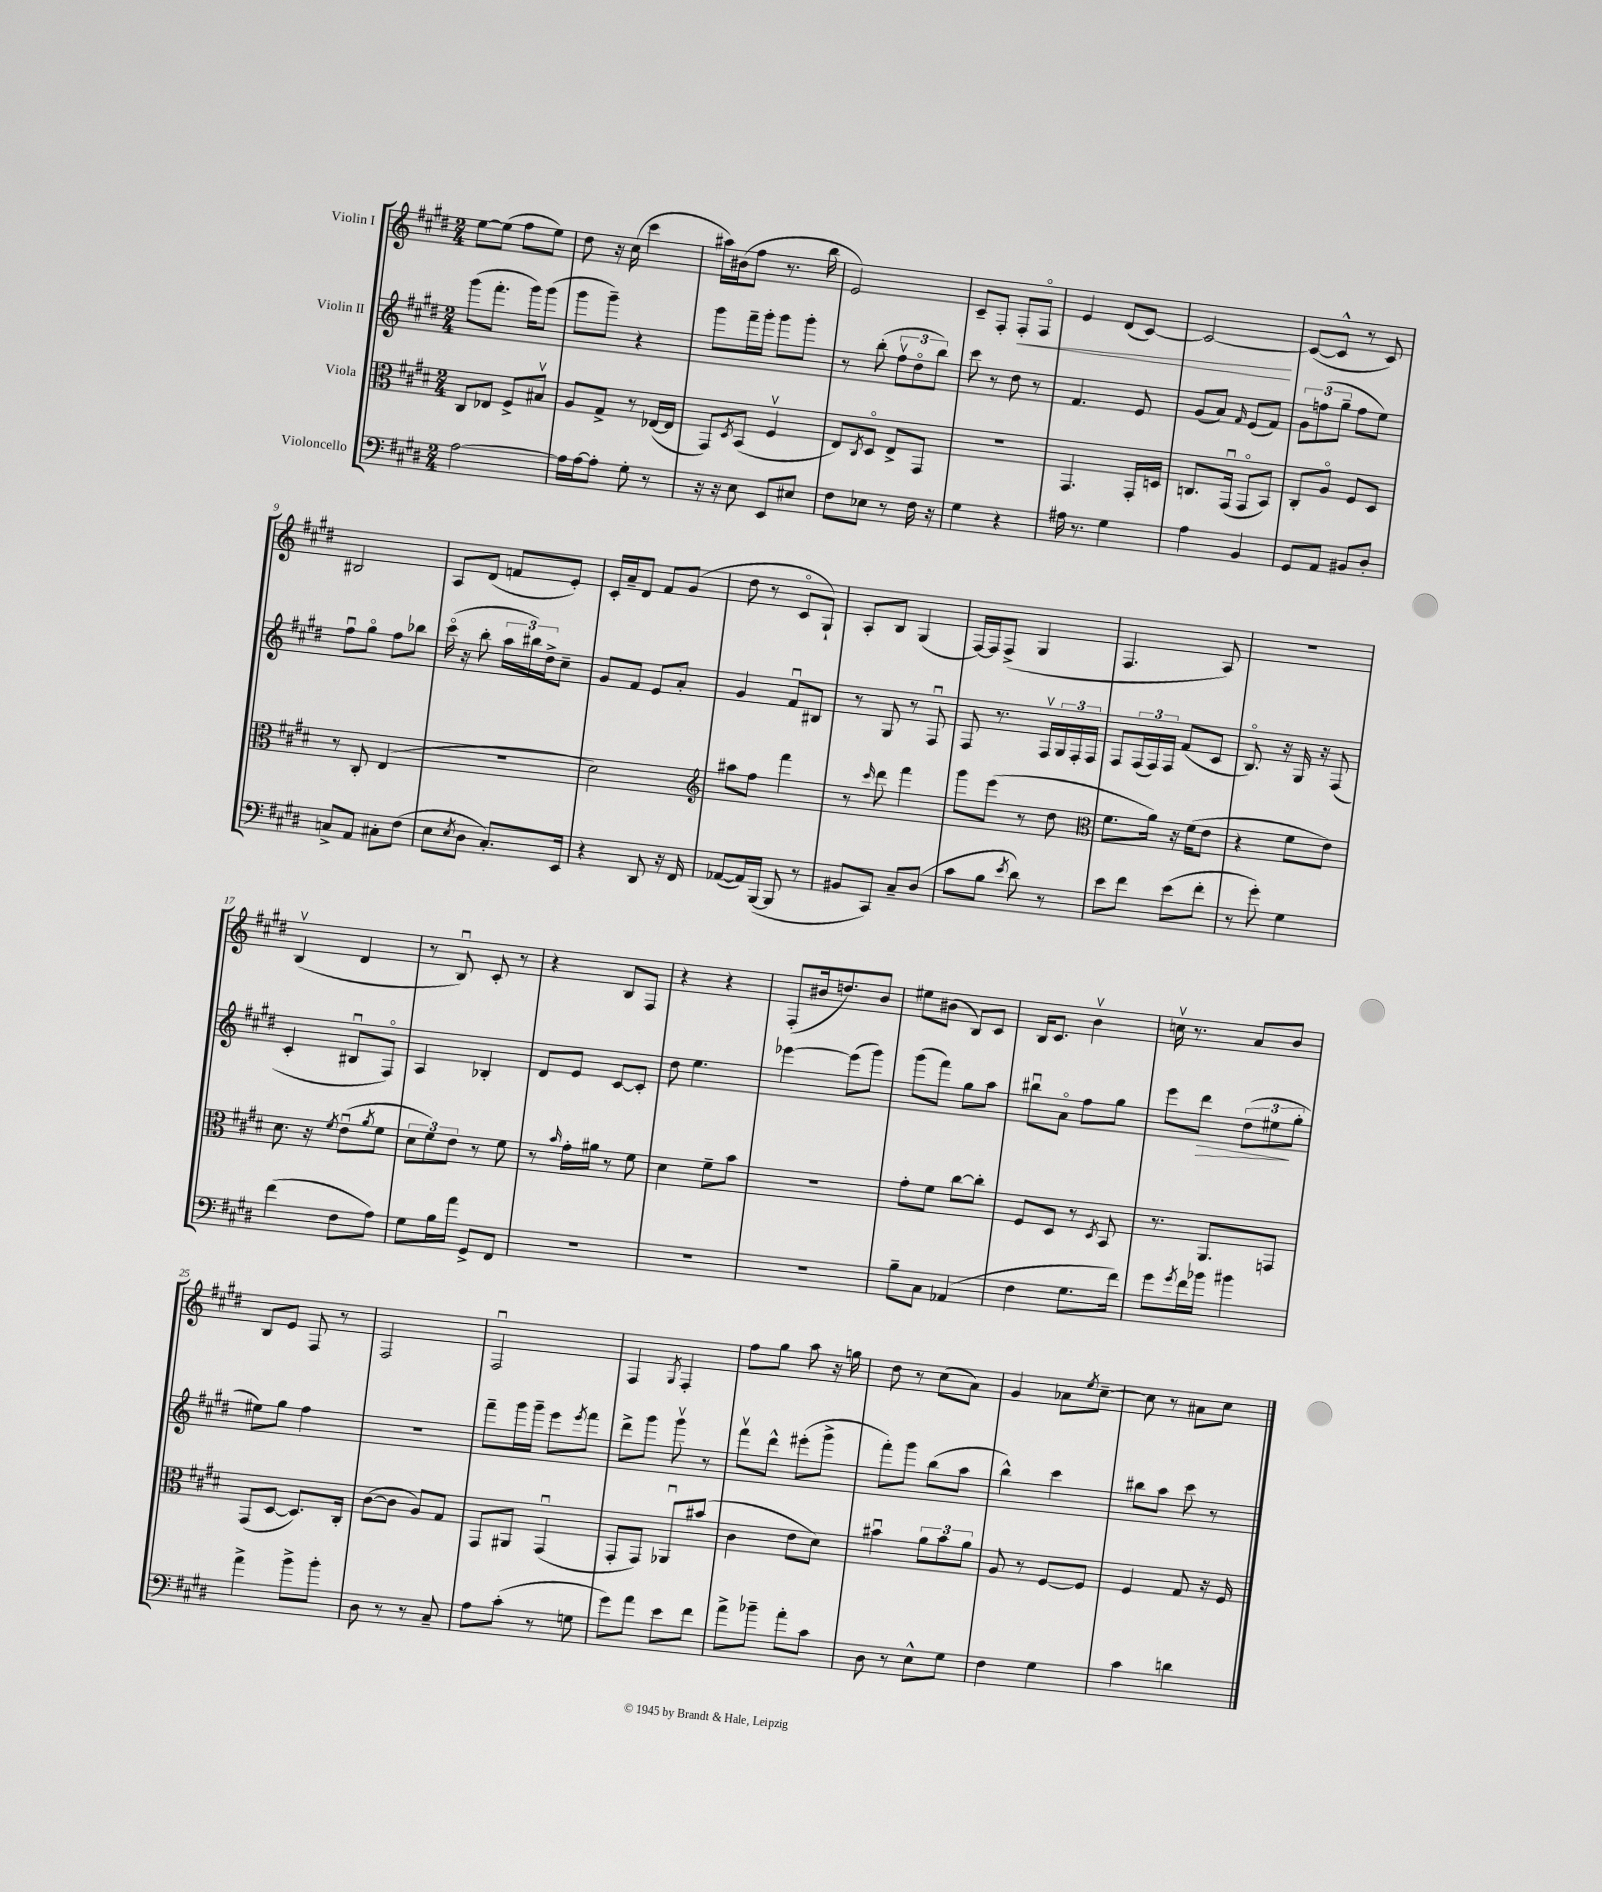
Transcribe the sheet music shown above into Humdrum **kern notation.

**kern	**kern	**kern	**dynam	**kern	**dynam
*part4	*part3	*part2	*part2	*part1	*part1
*staff4	*staff3	*staff2	*staff2	*staff1	*staff1
*I"Violoncello	*I"Viola	*I"Violin II	*	*I"Violin I	*
*clefF4	*clefC3	*clefG2	*	*clefG2	*
*k[f#c#g#d#]	*k[f#c#g#d#]	*k[f#c#g#d#]	*	*k[f#c#g#d#]	*
*M2/4	*M2/4	*M2/4	*	*M2/4	*
=1	=1	=1	=1	=1	=1
[2A\	8C#/L	(8ggg#\L	.	[8ee\L	.
.	8E-X/J	8.fff#'\J	.	(8ee\J]	.
.	8F#^/L	.	.	8ff#\L	.
.	.	16ggg#\KL)	.	.	.
.	8B#Xv/J	(8ggg#\J	.	8ee\J)	.
=2	=2	=2	=2	=2	=2
16A\LL]	8A/L	8ggg#\L	.	8dd#\	.
[16A\J	.	.	.	.	.
8A'\J]	8G#^/J	8ggg#~\J)	.	16r	.
.	.	.	.	(16cc#\	.
8G#'\	8r	4r	.	4ccc#\	.
8r	([16E-X/LL	.	.	.	.
.	16E-/JJ]	.	.	.	.
=3	=3	=3	=3	=3	=3
16r	8GG#/L)	8ggg#\L	.	16aa#X\LL)	.
16r	.	.	.	(16b#X\J	.
.	8qD#/	.	.	.	.
8E\	(8BB/J	16fff#~\L	.	8ff#\J	.
.	.	16ggg#'\JJ	.	.	.
8EE/L	4F#v/	8ggg#\L	.	8.r	.
8E#X/J	.	8ggg#'\J	.	.	.
.	.	.	.	16bb\	.
=4	=4	=4	=4	=4	=4
8F#\L	8E/L)	8r	.	2e/)	.
.	8qC#/	.	.	.	.
8E-X\J	8D#/J	(8bb'\	.	.	.
8r	8E^/L	12ff#v\L	.	.	.
.	.	12dd#\	.	.	.
16F#\	8GG#/J	.	.	.	.
.	.	12bb\J)	.	.	.
16r	.	.	.	.	.
=5	=5	=5	=5	=5	=5
4G#\	2r	8ccc#\	.	8c#~/L	.
.	.	8r	.	8F#'/J	.
!	!	!	!	!	!LO:HP:b
4r	.	8dd#\	.	8F#'/L	<
.	.	8r	.	8F#/J	.
=6	=6	=6	=6	=6	=6
16A#X\	4.GG#/	4.f#/	.	4e/	.
8.r	.	.	.	.	.
4G#\	.	.	.	(8d#/L	.
.	16GG#'/LL	8e/	.	[8c#/J)	.
.	16Dn/JJ	.	.	.	.
=7	=7	=7	=7	=7	=7
4A\	8.Cn/L	(8g#/L	.	2c#/_	.
.	.	8a/J)	.	.	.
.	(16GG#u/Jk	.	.	.	.
.	.	16qqf#/	.	.	.
4BB/	8GG#/L	(8e/L	.	.	.
.	8BB/J)	8f#/J)	.	.	.
.	.	.	.	.	[
=8	=8	=8	=8	=8	=8
8GG#/L	8C#'/L	12g#\L	.	(8c#/L_	.
.	.	(12ffn\	.	.	.
8AA/J	8A/J	.	.	8c#^^/J]	.
.	.	12gg#~\J	.	.	.
8BB#X/L	8F#/L	8ff\L	.	8r	.
8D#'/J	8D#/J	8ee\J)	.	8c#/)	.
!!LO:LB:g=z
=9	=9	=9	=9	=9	=9
8Cn^/L	8r	8ff#u\L	.	2B#X/	.
8AA/J	8C#'/	8gg#\J	.	.	.
8C#X'\L	(4E/	8ff#\L	.	.	.
(8F#\J	.	8bb-X\J	.	.	.
=10	=10	=10	=10	=10	=10
8E\L	2r	(16ccc#\	.	8A/L	.
.	.	16r	.	.	.
8qE/	.	.	.	.	.
8D#\J	.	8bb'\	.	(8d#/J	.
8.C#'/L)	.	24aa\LL	.	8fn/L	.
.	.	24bb#X\)	.	.	.
.	.	24dd#^\J	.	.	.
.	.	8cc#~\J	.	8e'/J)	.
16EE/Jk	.	.	.	.	.
=11	=11	=11	=11	=11	=11
4r	2d#\)	8g#/L	.	16c#'/LL	.
.	.	.	.	16a~/J	.
.	.	8f#/J	.	8d#/J	.
8DD#/	.	8e/L	.	8f#/L	.
16r	.	8a'/J	.	(8g#/J	.
16FF#/	.	.	.	.	.
=12	=12	=12	=12	=12	=12
*	*clefG2	*	*	*	*
([8AA-X/L	8aa#X\L	4g#/	.	8dd#\	.
16AA-/L])	8ff#\J	.	.	8r	.
([16BBB/JJ	.	.	.	.	.
8BBB/]	4fff#\	8f#u/L	.	8c#/L	.
8r	.	8B#X/J	.	8G#`/J)	.
=13	=13	=13	=13	=13	=13
8BB#X/L	8r	8r	.	8A'/L	.
.	16qqccc#/	.	.	.	.
8CC#/J)	8ddd#\	8G#/	.	8B/J	.
8C#~/L	4fff#\	8r	.	(4G#/	.
(8D#/J	.	8F#u/	.	.	.
=14	=14	=14	=14	=14	=14
8c#\L	8ggg#\L	8F#/	.	[16F#/LL)	.
.	.	.	.	16F#/J]	.
8B\J	(8eee\J	8.r	.	(8F#^/J	.
8qe/	.	.	.	.	.
8d#\)	8r	.	.	4G#/	.
.	.	16F#v/LL	.	.	.
8r	8dd#\	24G#/	.	.	.
.	.	24F#'/	.	.	.
.	.	24F#/JJ	.	.	.
=15	=15	=15	=15	=15	=15
*	*clefC3	*	*	*	*
8e\L	8.f#\L	8F#/L	.	4.F#/	.
8f#\J	.	(24F#/L	.	.	.
.	.	24F#/)	.	.	.
.	16a\Jk)	.	.	.	.
.	.	24F#/JJ	.	.	.
(8e\L	16r	(8f#/L	.	.	.
.	(16f#\KL	.	.	.	.
8f#'\J	8e\J	8c#/J	.	8A/)	.
=16	=16	=16	=16	=16	=16
8r	4r	8.B/)	.	2r	.
8g#'\)	.	.	.	.	.
.	.	16r	.	.	.
4G#\	8f#\L	16G#/	.	.	.
.	.	16r	.	.	.
.	8e\J)	(8F#/	.	.	.
!!LO:LB:g=z
=17	=17	=17	=17	=17	=17
(4f#\	8.d#\	4c#'/	.	(4Bv/	.
.	16r	.	.	.	.
.	8qf#/	.	.	.	.
8F#\L	(8eu\L	8B#Xu/L	.	4d#/	.
.	8qa/	.	.	.	.
8A\J)	8f#\J	8F#/J)	.	.	.
=18	=18	=18	=18	=18	=18
8G#\L	12d#\L	4A/	.	8r	.
.	12f#\)	.	.	.	.
16B\L	.	.	.	8Bu/)	.
.	12e\J	.	.	.	.
16a\JJ	.	.	.	.	.
8GG#^/L	8r	4B-X'/	.	8c#'/	.
8FF#/J	8f#\	.	.	8r	.
=19	=19	=19	=19	=19	=19
2r	8r	8d#/L	.	4r	.
.	16qqb/	.	.	.	.
.	16g#'\LL	8e/J	.	.	.
.	16a#X\JJ	.	.	.	.
.	8r	[8c#/L	.	8B/L	.
.	8f#\	8c#'/J]	.	8F#/J	.
=20	=20	=20	=20	=20	=20
2r	4d#\	8dd#\	.	4r	.
.	.	4.ee\	.	.	.
.	8f#~\L	.	.	4r	.
.	8b\J	.	.	.	.
=21	=21	=21	=21	=21	=21
2r	2r	[4eee-X\	.	(8F#'/L	.
.	.	.	.	16b#X/k	.
.	.	.	.	8.ddn/)	.
.	.	(8eee-\L]	.	.	.
.	.	8ggg#\J)	.	8b#/J	.
=22	=22	=22	=22	=22	=22
8B~\L	8g#'\L	(8ggg#\L	.	8ee#X\L	.
8C#\J	8f#\J	8fff#\J)	.	(8b#X\J	.
(4AA-X/	[8cc#\L	8gg#\L	.	8B/L)	.
.	8cc#'\J]	8aa\J	.	8c#/J	.
=23	=23	=23	=23	=23	=23
4F#\	8F#/L	8bb#Xu\L	.	16B/KL	.
.	.	.	.	8.c#/J	.
.	8D#/J	8a\J	.	.	.
8.G#\L	8r	8ff#\L	.	4bv\	.
.	8qD#/	.	.	.	.
.	8BB/	8gg#\J	.	.	.
16f#\Jk)	.	.	.	.	.
=24	=24	=24	=24	=24	=24
8g#\L	8.r	8eee\L	.	16ccnv\	.
.	.	.	.	8.r	.
8qg#/	.	.	.	.	.
!	!	!	!LO:HP:b	!	!
16f#\L	.	8ddd#\J	>	.	.
16b-X\JJ	8.AA/L	.	.	.	.
4b#X\	.	(12dd#\L	.	8a/L	.
.	.	12ee#X\	.	.	.
.	8GGn/J	.	.	8b/J	.
.	.	12gg#'\J	]	.	.
!!LO:LB:g=z
=25	=25	=25	=25	=25	=25
4a^\	(8GG#/L	8ee#X\L)	.	8B/L	.
.	[8D#/J	8gg#\J	.	8e/J	.
8b^\L	8.D#/L])	4ff#\	.	8F#/	.
8b'\J	.	.	.	8r	.
.	16C#'/Jk	.	.	.	.
=26	=26	=26	=26	=26	=26
8D#\	([8c#\L	2r	.	2F#/	.
8r	8c#\J]	.	.	.	.
8r	8A/L)	.	.	.	.
8C#~/	8G#/J	.	.	.	.
=27	=27	=27	=27	=27	=27
8A\L	8GG#/L	8fff#~\L	.	2F#u/	.
(8c#'\J	8AA#X/J	16ggg#\L	.	.	.
.	.	16ggg#~\JJ	.	.	.
8r	(4GG#u/	8eee\L	.	.	.
.	.	8qeee/	.	.	.
8Gn\	.	8fff#\J	.	.	.
=28	=28	=28	=28	=28	=28
8g#\L)	8GG#'/L	8ddd#^\L	.	4F#/	.
8a\J	8GG#/J)	8ggg#\J	.	.	.
.	.	.	.	8qG#/	.
8e\L	8AA-Xu/L	8ggg#v\	.	4F#'/	.
8f#\J	(8b#X/J	8r	.	.	.
=29	=29	=29	=29	=29	=29
8a^\L	4c#\	8fff#v\L	.	8ff#\L	.
8b-X~\J	.	8ddd#^^\J	.	8gg#\J	.
8a'\L	8e\L	(8eee#X'\L	.	8aa\	.
8c#\J	8d#\J)	8ggg#^\J	.	16r	.
.	.	.	.	16ggn\	.
=30	=30	=30	=30	=30	=30
8D#\	4b#Xu\	8fff#'\L)	.	8dd#\	.
8r	.	8ggg#\J	.	8r	.
8E^^\L	12a\L	(8bb\L	.	(8cc#\L	.
.	12b#\	.	.	.	.
8G#\J	.	8aa\J	.	8a\J)	.
.	12a\J	.	.	.	.
=31	=31	=31	=31	=31	=31
4F#\	8A/	4bb^^\)	.	4g#/	.
.	8r	.	.	.	.
4G#\	[8F#/L	4ccc#\	.	8a-X\L	.
.	.	.	.	8qee/	.
.	8F#/J]	.	.	[8cc#~\J	.
=32	=32	=32	=32	=32	=32
4c#\	4F#/	8bb#X\L	.	8cc#\]	.
.	.	8aa\J	.	8r	.
4dn\	8G#/	8ccc#\	.	8a#X\L	.
.	16r	8r	.	8cc#\J	.
.	16F#/	.	.	.	.
==	==	==	==	==	==
*-	*-	*-	*-	*-	*-
